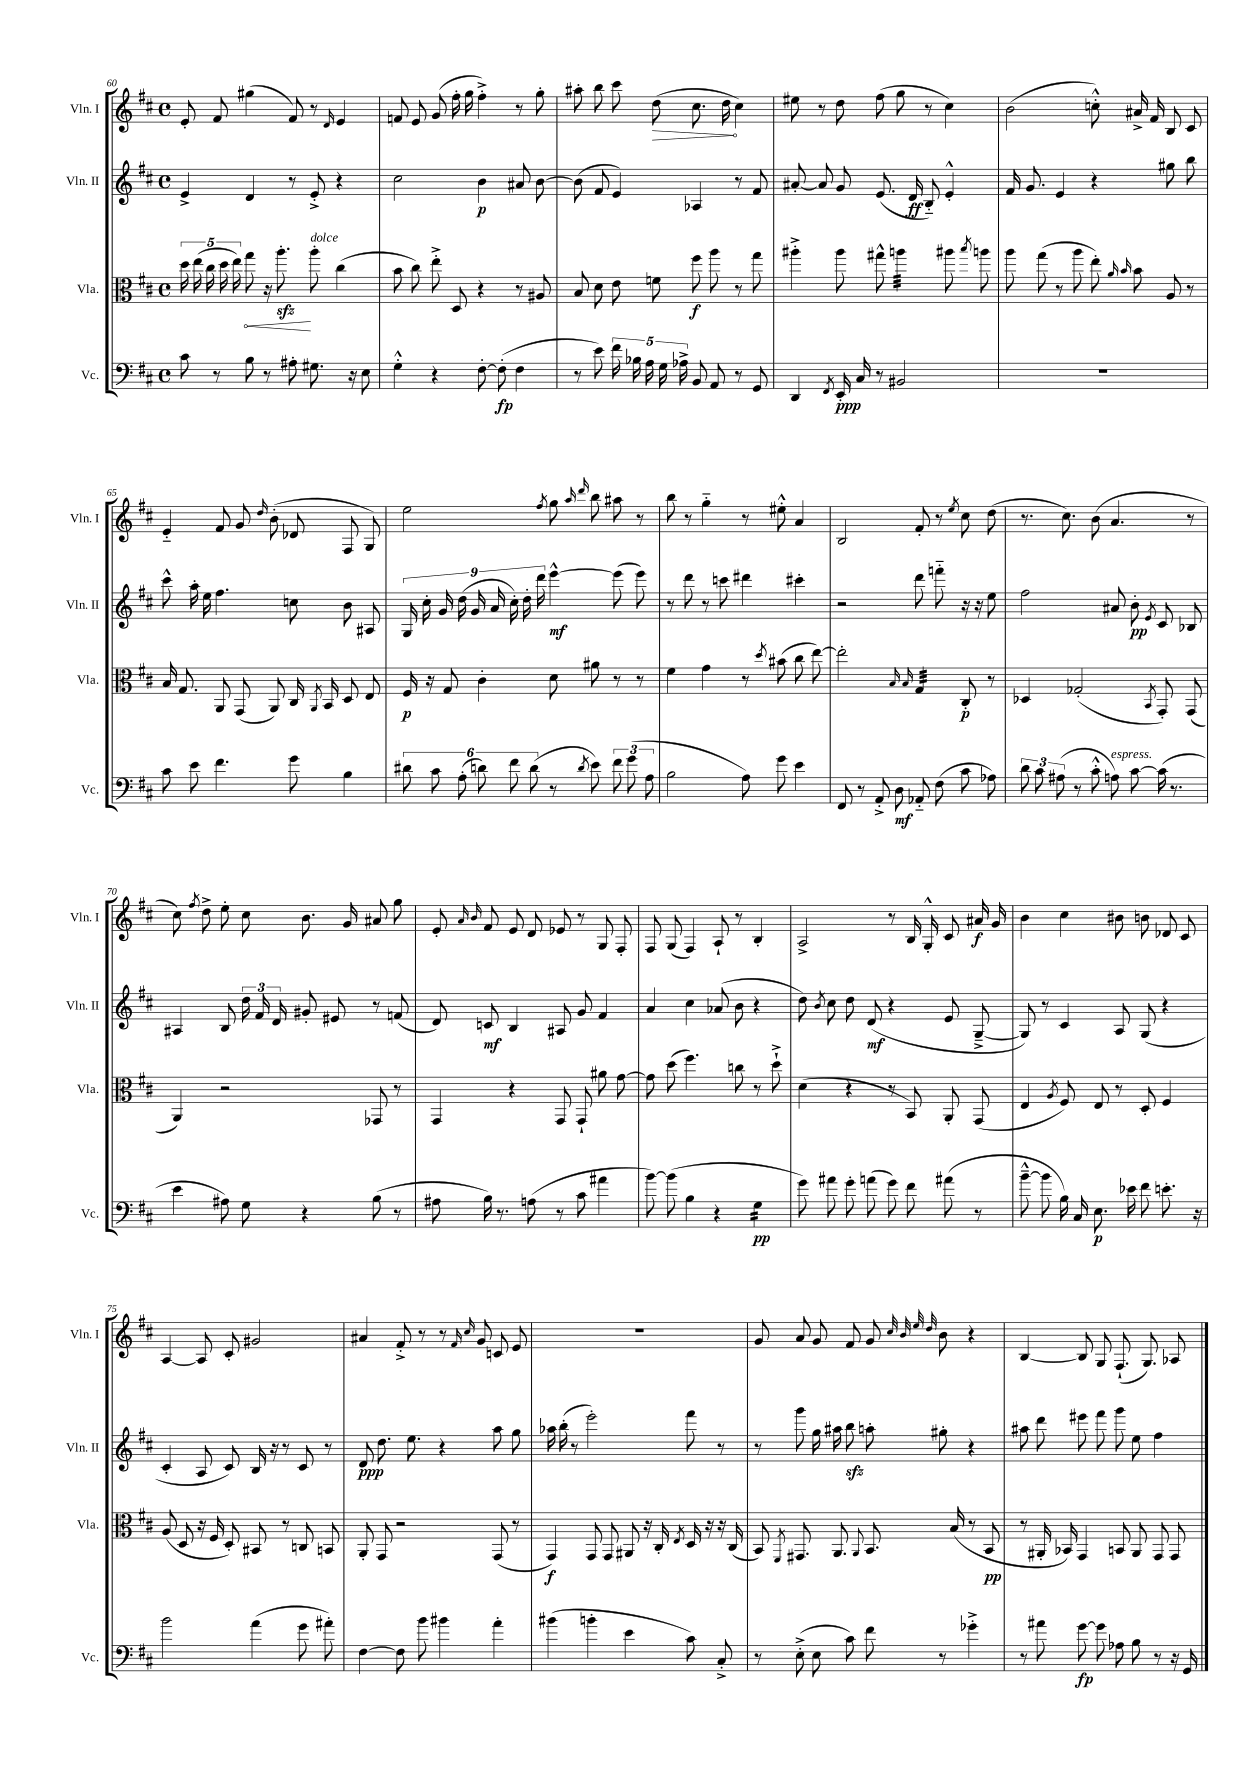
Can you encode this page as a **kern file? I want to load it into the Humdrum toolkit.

**kern	**dynam	**kern	**dynam	**kern	**dynam	**kern	**dynam
*part4	*part4	*part3	*part3	*part2	*part2	*part1	*part1
*staff4	*staff4	*staff3	*staff3	*staff2	*staff2	*staff1	*staff1
*I"Vc.	*	*I"Vla.	*	*I"Vln. II	*	*I"Vln. I	*
*I'Vc.	*	*I'Vla.	*	*I'Vln. II	*	*I'Vln. I	*
*clefF4	*	*clefC3	*	*clefG2	*	*clefG2	*
*k[f#c#]	*	*k[f#c#]	*	*k[f#c#]	*	*k[f#c#]	*
*M4/4	*	*M4/4	*	*M4/4	*	*M4/4	*
*met(c)	*	*met(c)	*	*met(c)	*	*met(c)	*
=60	=60	=60	=60	=60	=60	=60	=60
8c#\	.	20dd\	.	4e^/	.	8e'/	.
.	.	(20ee\	.	.	.	.	.
.	.	20cc#\	.	.	.	.	.
8r	.	.	.	.	.	8f#/	.
.	.	20dd\	.	.	.	.	.
.	.	20ee\)	.	.	.	.	.
!	!	!	!LO:HP:b	!	!	!	!
8B\	.	8gg\	<	4d/	.	(4gg#X\	.
8r	.	16r	.	.	.	.	.
.	.	8.aazz'\	.	.	.	.	.
8A#X'\	.	.	.	8r	.	8f#/)	.
!	!	!LO:TX:a:i:t=dolce	!	!	!	!	!
8.G#X\	.	8aa'\	[	8e'^/	.	8r	.
.	.	.	.	.	.	16qqd/	.
.	.	(4cc#\	.	4r	.	4e/	.
16r	.	.	.	.	.	.	.
8E\	.	.	.	.	.	.	.
=61	=61	=61	=61	=61	=61	=61	=61
4G'^^\	.	8b\	.	2cc#\	.	8fn/	.
.	.	8cc#\)	.	.	.	8e/	.
4r	.	8ee'^\	.	.	.	(8g/	.
.	.	8D/	.	.	.	16ff#'\	.
.	.	.	.	.	.	16gg\	.
[8F#'\	.	4r	.	4b\	p	4ff#'^\)	.
(8F#'\]	fp	.	.	.	.	.	.
4F#\	.	8r	.	8a#X/	.	8r	.
.	.	8A#X/	.	[8b\	.	8gg'\	.
=62	=62	=62	=62	=62	=62	=62	=62
8r	.	8B/	.	(8b\]	.	8aa#X'\	.
8e\)	.	8d\	.	8f#/	.	8bb\	.
20f#\	.	8e\	.	4e/)	.	8ccc#\	.
20B-X\	.	.	.	.	.	.	.
20A\	.	.	.	.	.	.	.
!	!	!	!	!	!	!	!LO:HP:b
.	.	8fn\	.	.	.	(8dd\	>
20G\	.	.	.	.	.	.	.
20A-X^\	.	.	.	.	.	.	.
8BB/	.	8ff#\	f	4A-X/	.	8.cc#\	.
8AA/	.	8aa\	.	.	.	.	.
.	.	.	.	.	.	16dd\	.
8r	.	8r	.	8r	.	4cc#\)	]
8GG/	.	8gg\	.	8f#/	.	.	.
=63	=63	=63	=63	=63	=63	=63	=63
4DD/	.	4aa#X'^\	.	[8a#X'/	.	8ee#X\	.
.	.	.	.	8a#/]	.	8r	.
8qFF#/	.	.	.	.	.	.	.
16EE'/	ppp	8aa#\	.	8g/	.	8dd\	.
16C#/	.	.	.	.	.	.	.
8r	.	8gg#X^^\	.	(8.e/	.	(8ff#\	.
*	*	*tremolo	*	*	*	*	*
2BB#X/	.	32aan\LLL	.	.	.	8gg\	.
.	.	32aan\	.	.	.	.	.
.	.	32aan\	.	16d/	ff	.	.
.	.	32aan\	.	.	.	.	.
.	.	32aan\	.	8B/)	.	8r	.
.	.	32aan\	.	.	.	.	.
.	.	32aan\	.	.	.	.	.
.	.	32aan\JJJ	.	.	.	.	.
*	*	*Xtremolo	*	*	*	*	*
.	.	8aa#X\	.	4e'^^/	.	4cc#\)	.
.	.	8qbb/	.	.	.	.	.
.	.	8aan\	.	.	.	.	.
=64	=64	=64	=64	=64	=64	=64	=64
1r	.	8aa\	.	16f#/	.	(2b\	.
.	.	.	.	8.g/	.	.	.
.	.	(8gg\	.	.	.	.	.
.	.	8r	.	4e/	.	.	.
.	.	8aa\	.	.	.	.	.
.	.	8ee'\)	.	4r	.	8ccn'^^\)	.
.	.	16qqa/	.	.	.	.	.
.	.	16qqb/	.	.	.	.	.
.	.	8b\	.	.	.	16a#X^/	.
.	.	.	.	.	.	16f#/	.
.	.	8A/	.	8gg#X\	.	8B/	.
.	.	8r	.	8bb\	.	8c#/	.
!!LO:LB:g=z
=65	=65	=65	=65	=65	=65	=65	=65
8c#\	.	16B/	.	8ccc#^^\	.	4e/	.
.	.	8.G/	.	.	.	.	.
8e\	.	.	.	16aa'\	.	.	.
.	.	.	.	16ee\	.	.	.
4.f#\	.	8AA/	.	4.ff#\	.	8f#/	.
.	.	(8GG/	.	.	.	8g/	.
.	.	.	.	.	.	16qqdd/	.
.	.	8AA/)	.	.	.	(8b'\	.
8g\	.	16C#/	.	8ccn\	.	8d-X/	.
.	.	8qAA/	.	.	.	.	.
.	.	16BB/	.	.	.	.	.
4B\	.	8D/	.	8b\	.	8F#/	.
.	.	8E/	.	8A#X/	.	8G/)	.
=66	=66	=66	=66	=66	=66	=66	=66
12d#X\	.	16F#/	p	18G/	.	2ee\	.
.	.	.	.	18cc#'\	.	.	.
.	.	16r	.	.	.	.	.
12c#\	.	.	.	.	.	.	.
.	.	.	.	18g/	.	.	.
.	.	8G/	.	.	.	.	.
(12A'\	.	.	.	(18dd\	.	.	.
.	.	.	.	18g/	.	.	.
12dn\)	.	4c#'\	.	.	.	.	.
.	.	.	.	18a/	.	.	.
12f#\	.	.	.	18cc#'\)	.	.	.
.	.	.	.	18dd'\	.	.	.
(12d\	.	.	.	.	.	.	.
.	.	.	.	18ddd\	.	.	.
.	.	.	.	.	.	8qff#/	.
8r	.	8d\	.	[4eee^^\	mf	8gg\	.
.	.	.	.	.	.	16qqaa/	.
8qd/	.	.	.	.	.	16qqddd/	.
8e\)	.	8a#X\	.	.	.	8bb\	.
12f#\	.	8r	.	(8eee\]	.	8aa#X\	.
(12g\	.	.	.	.	.	.	.
.	.	8r	.	8eee\)	.	8r	.
12A\	.	.	.	.	.	.	.
=67	=67	=67	=67	=67	=67	=67	=67
2B\	.	4f#\	.	8r	.	8bb\	.
.	.	.	.	8ddd\	.	8r	.
.	.	4g\	.	8r	.	4gg\	.
.	.	.	.	8cccn\	.	.	.
8A\)	.	8r	.	4ddd#X\	.	8r	.
.	.	8qdd/	.	.	.	.	.
8g\	.	(8b#X\	.	.	.	8ee#X'^^\	.
4e\	.	8cc#\	.	4ccc#X'\	.	4a/	.
.	.	[8ee\)	.	.	.	.	.
=68	=68	=68	=68	=68	=68	=68	=68
8FF#/	.	2ee'\]	.	2r	.	2B/	.
8r	.	.	.	.	.	.	.
8AA'^/	.	.	.	.	.	.	.
8D\	mf	.	.	.	.	.	.
.	.	16qqB/	.	.	.	.	.
.	.	16qqB/	.	.	.	.	.
*	*	*tremolo	*	*	*	*	*
8AA-X/	.	32G/LLL	.	8ddd\	.	8f#'/	.
.	.	32G/	.	.	.	.	.
.	.	32G/	.	.	.	.	.
.	.	32G/	.	.	.	.	.
(8F#\	.	32G/	.	8fffn\	.	8r	.
.	.	32G/	.	.	.	.	.
.	.	32G/	.	.	.	.	.
.	.	32G/JJJ	.	.	.	.	.
*	*	*Xtremolo	*	*	*	*	*
.	.	.	.	.	.	8qee/	.
8c#\	.	8C#'/	p	16r	.	8cc#\	.
.	.	.	.	16r	.	.	.
8A-X\)	.	8r	.	8ee\	.	(8dd\	.
=69	=69	=69	=69	=69	=69	=69	=69
12d\	.	4D-X/	.	2ff#\	.	8.r	.
12c#\	.	.	.	.	.	.	.
(12A#X\	.	.	.	.	.	.	.
.	.	.	.	.	.	8.cc#\)	.
8r	.	(2G-X'/	.	.	.	.	.
8c#'^^\	.	.	.	.	.	(8b\	.
!LO:TX:a:i:t=espress.	!	!	!	!	!	!	!
8An\)	.	.	.	8a#X/	.	4.a/	.
[8c#\	.	.	.	8b'\	pp	.	.
.	.	8qBB/	.	8qe/	.	.	.
(16c#\]	.	8GG'/)	.	8c#/	.	.	.
8.r	.	.	.	.	.	.	.
.	.	(8GG/	.	8B-X/	.	8r	.
!!LO:LB:g=z
=70	=70	=70	=70	=70	=70	=70	=70
4e\	.	4AA/)	.	4A#X/	.	8cc#\)	.
.	.	.	.	.	.	8qff#/	.
.	.	.	.	.	.	8dd^\	.
8A#X\)	.	2r	.	8B/	.	8ee'\	.
8G\	.	.	.	24dd\	.	8cc#\	.
.	.	.	.	24f#/	.	.	.
.	.	.	.	24d/	.	.	.
4r	.	.	.	8g#X'/	.	8.b\	.
.	.	.	.	8e#X/	.	.	.
.	.	.	.	.	.	16g/	.
(8B\	.	8GG-X/	.	8r	.	8a#X/	.
8r	.	8r	.	(8fn/	.	8gg\	.
=71	=71	=71	=71	=71	=71	=71	=71
8A#X\	.	4GG/	.	8d/)	.	8e'/	.
.	.	.	.	.	.	16qqa/	.
.	.	.	.	.	.	16qqb/	.
16B\)	.	.	.	8cn/	mf	8f#/	.
8.r	.	.	.	.	.	.	.
.	.	4r	.	4B/	.	8e/	.
(8An\	.	.	.	.	.	8d/	.
8r	.	8GG/	.	8A#X/	.	8e-X/	.
8c#\	.	8GG`/	.	8g/	.	8r	.
4a#X\	.	8a#X\	.	4f#/	.	8G/	.
.	.	[8g\	.	.	.	8F#'/	.
=72	=72	=72	=72	=72	=72	=72	=72
[8b\)	.	8g\]	.	4a/	.	8F#/	.
(8b\]	.	(8dd\	.	.	.	(8G/	.
4B\	.	4.ff#\)	.	4cc#\	.	4F#/)	.
4r	.	.	.	(8a-X/	.	8A`/	.
.	.	8ccn\	.	8b\	.	8r	.
*tremolo	*	*	*	*	*	*	*
16G\LL	pp	8r	.	4r	.	4B'/	.
16G\	.	.	.	.	.	.	.
16G\	.	8dd`^\	.	.	.	.	.
16G\JJ	.	.	.	.	.	.	.
*Xtremolo	*	*	*	*	*	*	*
=73	=73	=73	=73	=73	=73	=73	=73
8g\)	.	(4d\	.	8dd\)	.	2A^/	.
.	.	.	.	8qb/	.	.	.
8a#X\	.	.	.	8cc#\	.	.	.
8g'\	.	4r	.	8dd\	.	.	.
(8an\	.	.	.	(8d/	mf	.	.
8g\)	.	8r	.	4r	.	8r	.
8f#\	.	8BB/)	.	.	.	16B/	.
.	.	.	.	.	.	16G'^^/	.
(8a#X\	.	8AA'/	.	8e/	.	8c#/	.
8r	.	(8GG/	.	[8G~^/	.	16a#X/	f
.	.	.	.	.	.	16g/	.
=74	=74	=74	=74	=74	=74	=74	=74
[8b~^^\	.	4E/	.	8G/])	.	4b\	.
8b\]	.	.	.	8r	.	.	.
.	.	8qA/	.	.	.	.	.
16B\)	.	8F#/)	.	4c#/	.	4cc#\	.
16C#/	.	.	.	.	.	.	.
8.E\	p	8E/	.	.	.	.	.
.	.	8r	.	8A/	.	8b#X\	.
16e-X\	.	.	.	.	.	.	.
8f#\	.	8D'/	.	(8G/	.	8bn\	.
8.en'\	.	4F#/	.	4r	.	8d-X/	.
.	.	.	.	.	.	8c#/	.
16r	.	.	.	.	.	.	.
!!LO:LB:g=z
=75	=75	=75	=75	=75	=75	=75	=75
2b\	.	(8A/	.	4c#'/	.	[4A/	.
.	.	8D/	.	.	.	.	.
.	.	16r	.	8A/	.	8A/]	.
.	.	16F#/	.	.	.	.	.
.	.	8D'/)	.	8c#/)	.	8c#'/	.
(4a\	.	8BB#X/	.	16B/	.	2g#X/	.
.	.	.	.	16r	.	.	.
.	.	8r	.	8r	.	.	.
8g\	.	8Cn/	.	8c#/	.	.	.
8a#X'\)	.	8BBn/	.	8r	.	.	.
=76	=76	=76	=76	=76	=76	=76	=76
[4F#\	.	8AA'/	.	8d/	ppp	4a#X/	.
.	.	8GG/	.	8.dd\	.	.	.
8F#\]	.	2r	.	.	.	8f#'^/	.
.	.	.	.	8.ee\	.	.	.
8b\	.	.	.	.	.	8r	.
4b#X\	.	.	.	4r	.	8r	.
.	.	.	.	.	.	16qqf#/	.
.	.	.	.	.	.	16qqcc#/	.
.	.	.	.	.	.	8g/	.
4a'\	.	(8GG/	.	8aa\	.	8cn/	.
.	.	8r	.	8gg\	.	8e/	.
=77	=77	=77	=77	=77	=77	=77	=77
(4b#X\	.	4GG/)	f	16aa-X\	.	1r	.
.	.	.	.	(16bb'\	.	.	.
.	.	.	.	8r	.	.	.
4bn'\	.	8GG/	.	2eee'\)	.	.	.
.	.	8GG/	.	.	.	.	.
4e\	.	8AA#X/	.	.	.	.	.
.	.	16r	.	.	.	.	.
.	.	16C#'/	.	.	.	.	.
.	.	8qE/	.	.	.	.	.
8c#\)	.	16D/	.	8fff#\	.	.	.
.	.	16r	.	.	.	.	.
8C#'^/	.	16r	.	8r	.	.	.
.	.	(16C#/	.	.	.	.	.
=78	=78	=78	=78	=78	=78	=78	=78
8r	.	8BB/)	.	8r	.	8g/	.
.	.	8qFF#/	.	.	.	.	.
(8E'^\	.	8.GG#X/	.	8ggg\	.	8a/	.
8E\	.	.	.	16gg\	.	8g/	.
.	.	8.AA/	.	16aa#X\	.	.	.
8c#\)	.	.	.	8bbzz\	.	8f#/	.
.	.	8qqAA/	.	.	.	.	.
8f#\	.	8.BB/	.	8aan'\	.	8g/	.
.	.	.	.	.	.	32qqcc#/	.
.	.	.	.	.	.	32qqb/	.
.	.	.	.	.	.	32qqee/	.
.	.	.	.	.	.	32qqdd/	.
8r	.	.	.	8gg#X'\	.	8b\	.
.	.	(16B/	.	.	.	.	.
4g-X'^\	.	8r	.	4r	.	4r	.
.	.	8BB/	pp	.	.	.	.
=79	=79	=79	=79	=79	=79	=79	=79
8r	.	8r	.	8aa#X\	.	[4B/	.
8a#X\	.	16AA#X'/	.	8ddd\	.	.	.
.	.	16BB-X/)	.	.	.	.	.
[8g\	fp	4GG/	.	8eee#X\	.	8B/]	.
8g\]	.	.	.	8fff#\	.	8G/	.
8A-X\	.	8BBn/	.	8ggg\	.	(8.F#`/	.
8B\	.	8AA#/	.	8ee\	.	.	.
.	.	.	.	.	.	8.G/)	.
8r	.	8GG/	.	4ff#\	.	.	.
16r	.	8GG/	.	.	.	8A-X/	.
16GG/	.	.	.	.	.	.	.
==	==	==	==	==	==	==	==
*-	*-	*-	*-	*-	*-	*-	*-
